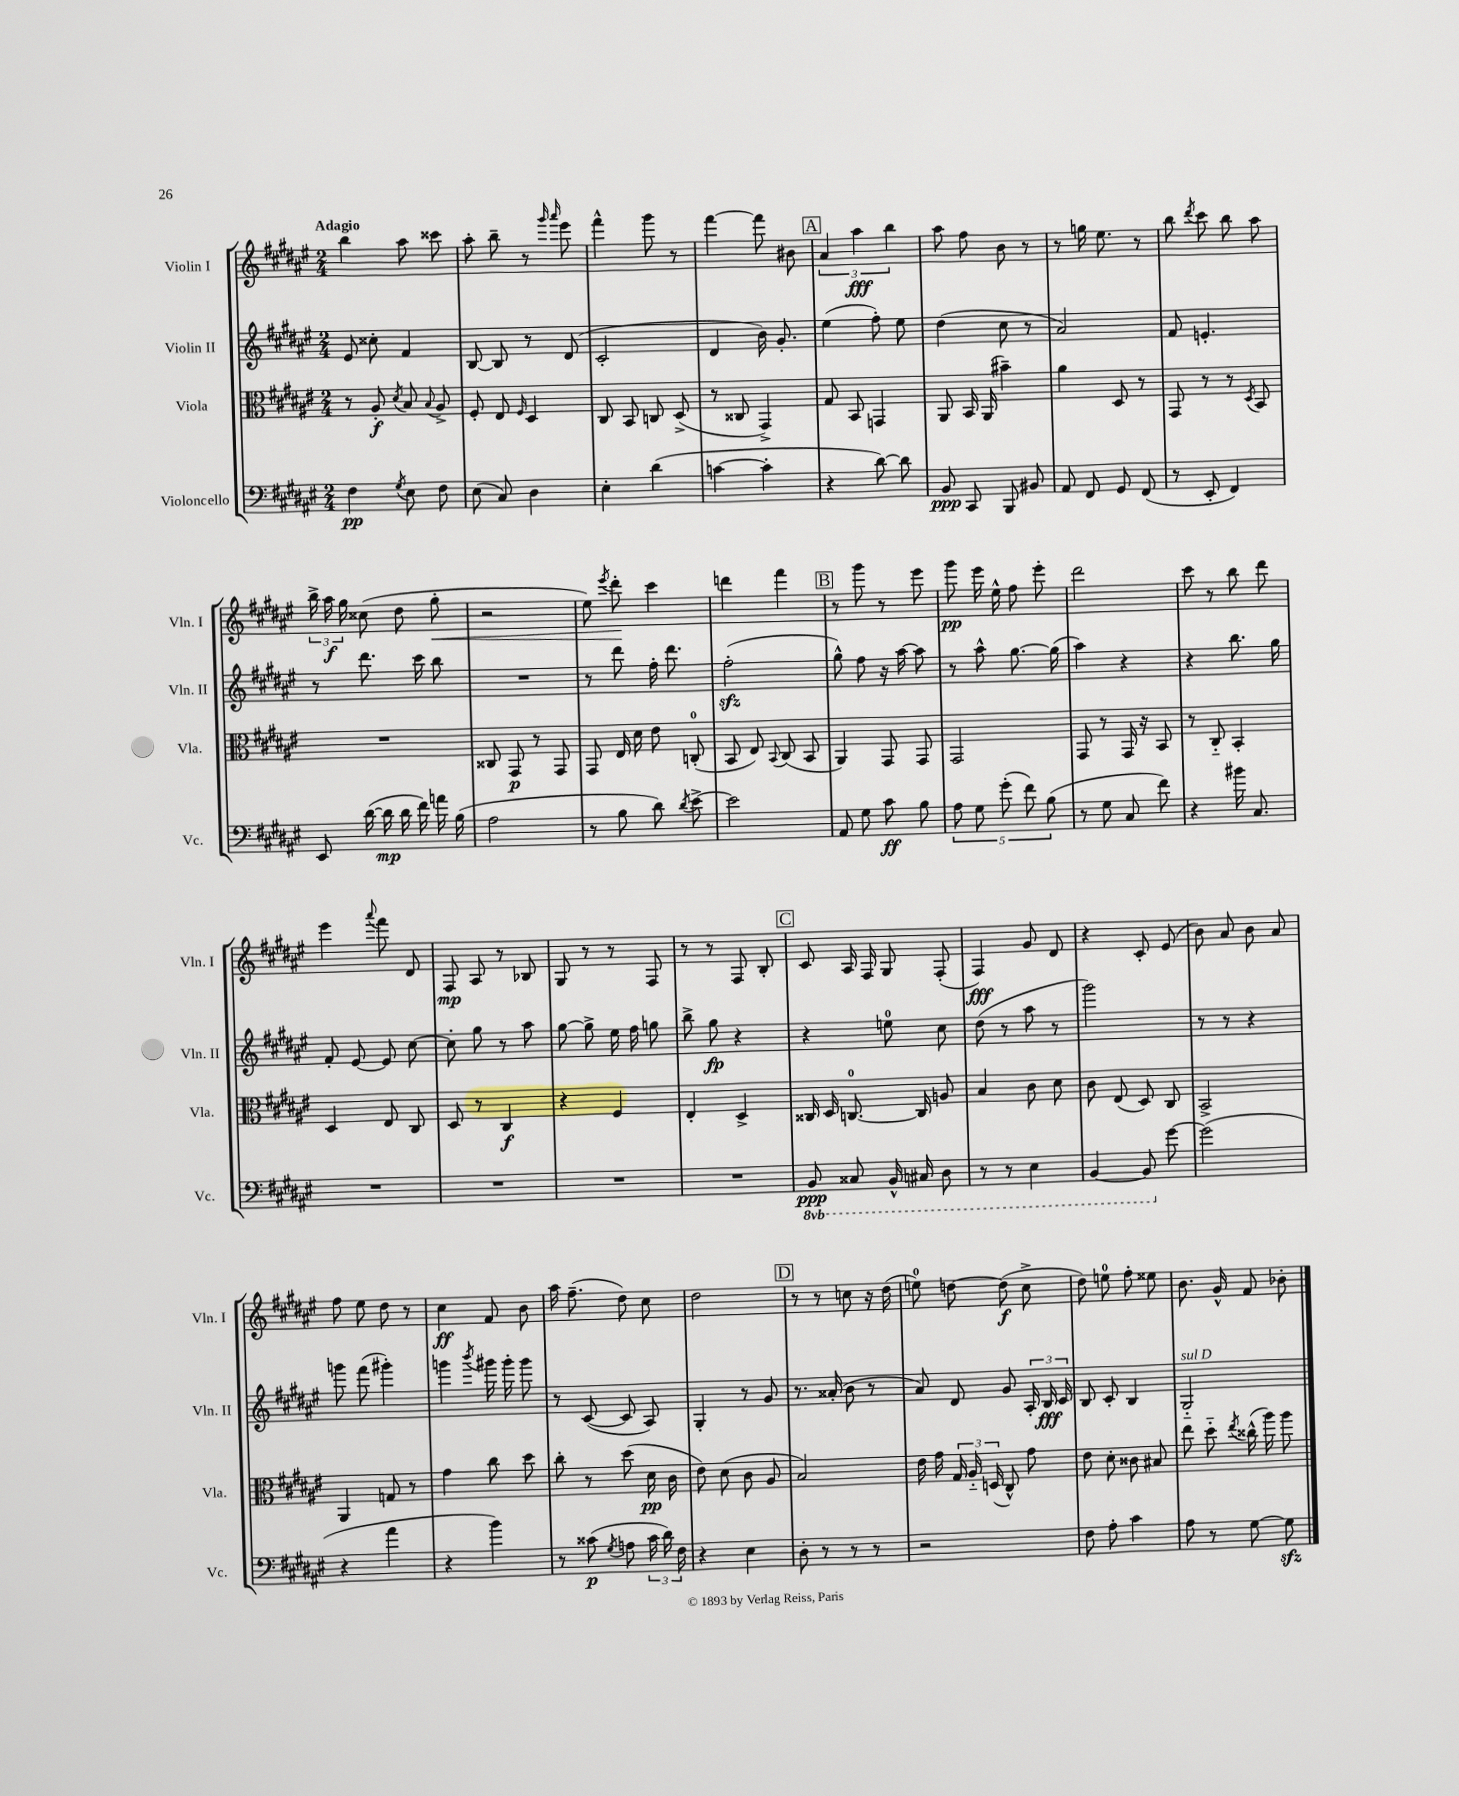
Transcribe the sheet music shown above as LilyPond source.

<<
\new StaffGroup <<
\new Staff = "s0" \with { instrumentName = "Violin I" shortInstrumentName = "Vln. I" } {
    \clef treble \key fis \major \numericTimeSignature \time 2/4 \tempo "Adagio"
    \autoBeamOff b''4 ais''8 cisis'''8 |
    ais''8-. b''8-- r8 \grace { gis'''16 ais'''16 } eis'''8 |
    fis'''4-^ gis'''8 r8 |
    fis'''4~ fis'''8 bis'8 |
    \mark \markup { \box "A" } \tuplet 3/2 { ais'4 ais''4\fff b''4 } |
    ais''8 fis''8 b'8 r8 |
    r8 g''16 eis''8. r8 |
    b''8 \acciaccatura { dis'''8 } cis'''8 b''8 ais''8 |
    \tuplet 3/2 { b''16-> ais''16\f gis''16 } cisis''8( dis''8 gis''8-.\< |
    r2 |
    eis''8) \acciaccatura { eis'''8 } dis'''8-.\! cis'''4 |
    d'''4 fis'''4 |
    \mark \markup { \box "B" } r8 gis'''8 r8 eis'''8 |
    gis'''8\pp eis'''16 eis''16-^ fis''8 eis'''8-. |
    dis'''2 |
    cis'''8 r8 b''8 dis'''8 |
    eis'''4 \appoggiatura { ais'''8 } fis'''8 dis'8 |
    fis8\mp ais8 r8 bes8 |
    gis8 r8 r8 fis8 |
    r8 r8 fis8 b8-. |
    \mark \markup { \box "C" } cis'8 ais16 fis16 gis8 fis8-.( |
    fis4\fff) gis'8 dis'8 |
    r4 cis'8-. eis'8( |
    b'8) ais'8 b'8 ais'8 |
    fis''8 eis''8 dis''8 r8 |
    cis''4\ff fis'8 b'8 |
    ais''16 fis''8.--( dis''8) cis''8 |
    dis''2 |
    \mark \markup { \box "D" } r8 r8 c''8 r16 dis''16( |
    e''8-0) d''8~ d''8\f( cis''8-> |
    dis''8) e''8-0 fis''8-. eisis''8 |
    b'8. gis'16-^ fis'8 bes'8-. \bar "|." |
}
\new Staff = "s1" \with { instrumentName = "Violin II" shortInstrumentName = "Vln. II" } {
    \clef treble \key fis \major \numericTimeSignature \time 2/4
    \autoBeamOff eis'8 cisis''8-. fis'4 |
    b8~ b8 r8 dis'8( |
    cis'2-. |
    dis'4 b'16) gis'8.-. |
    \mark \markup { \box "A" } eis''4( fis''8-.) eis''8 |
    dis''4( cis''8 r8 |
    ais'2) |
    fis'8 e'4.-. |
    r8 dis'''8. cis'''16 b''8 |
    R2 |
    r8 dis'''8 fis''16-. dis'''8. |
    fis''2-.\sfz( |
    \mark \markup { \box "B" } gis''8-^) fis''8 r16 ais''16~ ais''8 |
    r8 ais''8-^ gis''8.~ gis''16( |
    ais''4) r4 |
    r4 b''8. gis''16 |
    fis'8-. eis'8~ eis'8 cis''8~ |
    cis''8-. gis''8 r8 ais''8 |
    gis''8~ gis''8-> eis''16 fis''16 g''8 |
    b''8-> gis''8\fp r4 |
    \mark \markup { \box "C" } r4 e''8-0 cis''8 |
    dis''8( r8 ais''8 r8 |
    gis'''2) |
    r8 r8 r4 |
    g'''8 fis'''8( gis'''4-.) |
    g'''4 \acciaccatura { b'''8 } gis'''16 gis'''16-. gis'''8 |
    r8 cis'8~( cis'8 ais8) |
    gis4-. r8 gis'8 |
    \mark \markup { \box "D" } r8. aisis'16-.( b'8 r8 |
    ais'8) dis'8 gis'8 \tuplet 3/2 { ais16-. b16\fff cis'16 } |
    b8 cis'8-. b4 |
    gis2-_^\markup { \italic "sul D" } \bar "|." |
}
\new Staff = "s2" \with { instrumentName = "Viola" shortInstrumentName = "Vla." } {
    \clef alto \key fis \major \numericTimeSignature \time 2/4
    \autoBeamOff r8 ais8-.\f \acciaccatura { dis'8 } b8 \appoggiatura { b8 } ais8-> |
    fis8-. eis8 \grace { fis16 } dis4 |
    cis8 b,8 c8 dis8->( |
    r8 cisis8 gis,4->) |
    \mark \markup { \box "A" } gis8 b,8 g,4 |
    ais,8 b,16 ais,16( bis'4--) |
    ais'4 dis8 r8 |
    gis,8 r8 r8 \acciaccatura { dis8 } b,8 |
    R2 |
    cisis8 gis,8\p r8 gis,8 |
    gis,8 eis16 dis'16 eis'8 c8-0-.( |
    b,8 eis8) \appoggiatura { b,8 } cis8( b,8 |
    \mark \markup { \box "B" } ais,4) gis,8 gis,8 |
    gis,2 |
    gis,8 r8 gis,16 r16 b,8 |
    r8 cis8-_ b,4-. |
    dis4 eis8 cis8 |
    dis8 r8 cis4\f |
    r4 fis4 |
    eis4-. dis4-> |
    \mark \markup { \box "C" } cisis16 dis16 c8.-0~ c16 a8 |
    b4 cis'8 dis'8 |
    cis'8 eis8( dis8) cis8 |
    b,2-> |
    ais,4 g8 r8 |
    gis'4 cis''8 dis''8 |
    cis''8-. r8 dis''8( dis'16\pp cis'16 |
    eis'8) dis'8( cis'8 ais8 |
    \mark \markup { \box "D" } b2) |
    eis'16 gis'16 \tuplet 3/2 { gis16 ais16-_ d16( } cis8-^) gis'8 |
    eis'8 dis'8-. cisis'8 bis8 |
    eis''8 dis''8-_ \acciaccatura { eis''8 } cisis''16-^( ais''16) ais''8 \bar "|." |
}
\new Staff = "s3" \with { instrumentName = "Violoncello" shortInstrumentName = "Vc." } {
    \clef bass \key fis \major \numericTimeSignature \time 2/4 \set Staff.ottavationMarkups = #ottavation-simple-ordinals
    \autoBeamOff fis4\pp \acciaccatura { gis8 } eis8 fis8 |
    eis8( cis8) dis4 |
    eis4-. dis'4( |
    c'4~ c'4-. |
    \mark \markup { \box "A" } r4 dis'8~) dis'8 |
    b,8\ppp cis,8 b,,8 bis,8 |
    ais,8 fis,8 gis,8 fis,8( |
    r8 eis,8-. fis,4) |
    eis,8 dis'16~( dis'16\mp dis'16 fis'16) a'16 b16( |
    ais2 |
    r8 b8 dis'8) \acciaccatura { dis'8 } eis'8~-> |
    eis'2 |
    \mark \markup { \box "B" } ais,8 gis8 cis'8\ff b8 |
    \tuplet 5/4 { ais8 gis8 gis'8-.( fis'8) b8( } |
    r8 gis8 cis8 fis'8) |
    r4 bis'16 cis8. |
    R2 |
    R2 |
    R2 |
    R2 |
    \mark \markup { \box "C" } \ottava #-1 b,,8\ppp cisis,8 b,,16-^ cis,16 dis,8 |
    r8 r8 eis,4 |
    b,,4~ b,,8 \ottava #0 gis'8~ |
    gis'2( |
    r4 ais'4 |
    r4 b'4) |
    r8 cisis'8\p( \acciaccatura { gis8 } a8 \tuplet 3/2 { cisis'16 dis'16) fis16 } |
    r4 eis4 |
    \mark \markup { \box "D" } dis8-. r8 r8 r8 |
    r2 |
    fis8 ais8-. cis'4 |
    ais8 r8 gis8~ gis8\sfz \bar "|." |
}
>>
>>
\layout { \context { \Score \remove "Bar_number_engraver" } }
